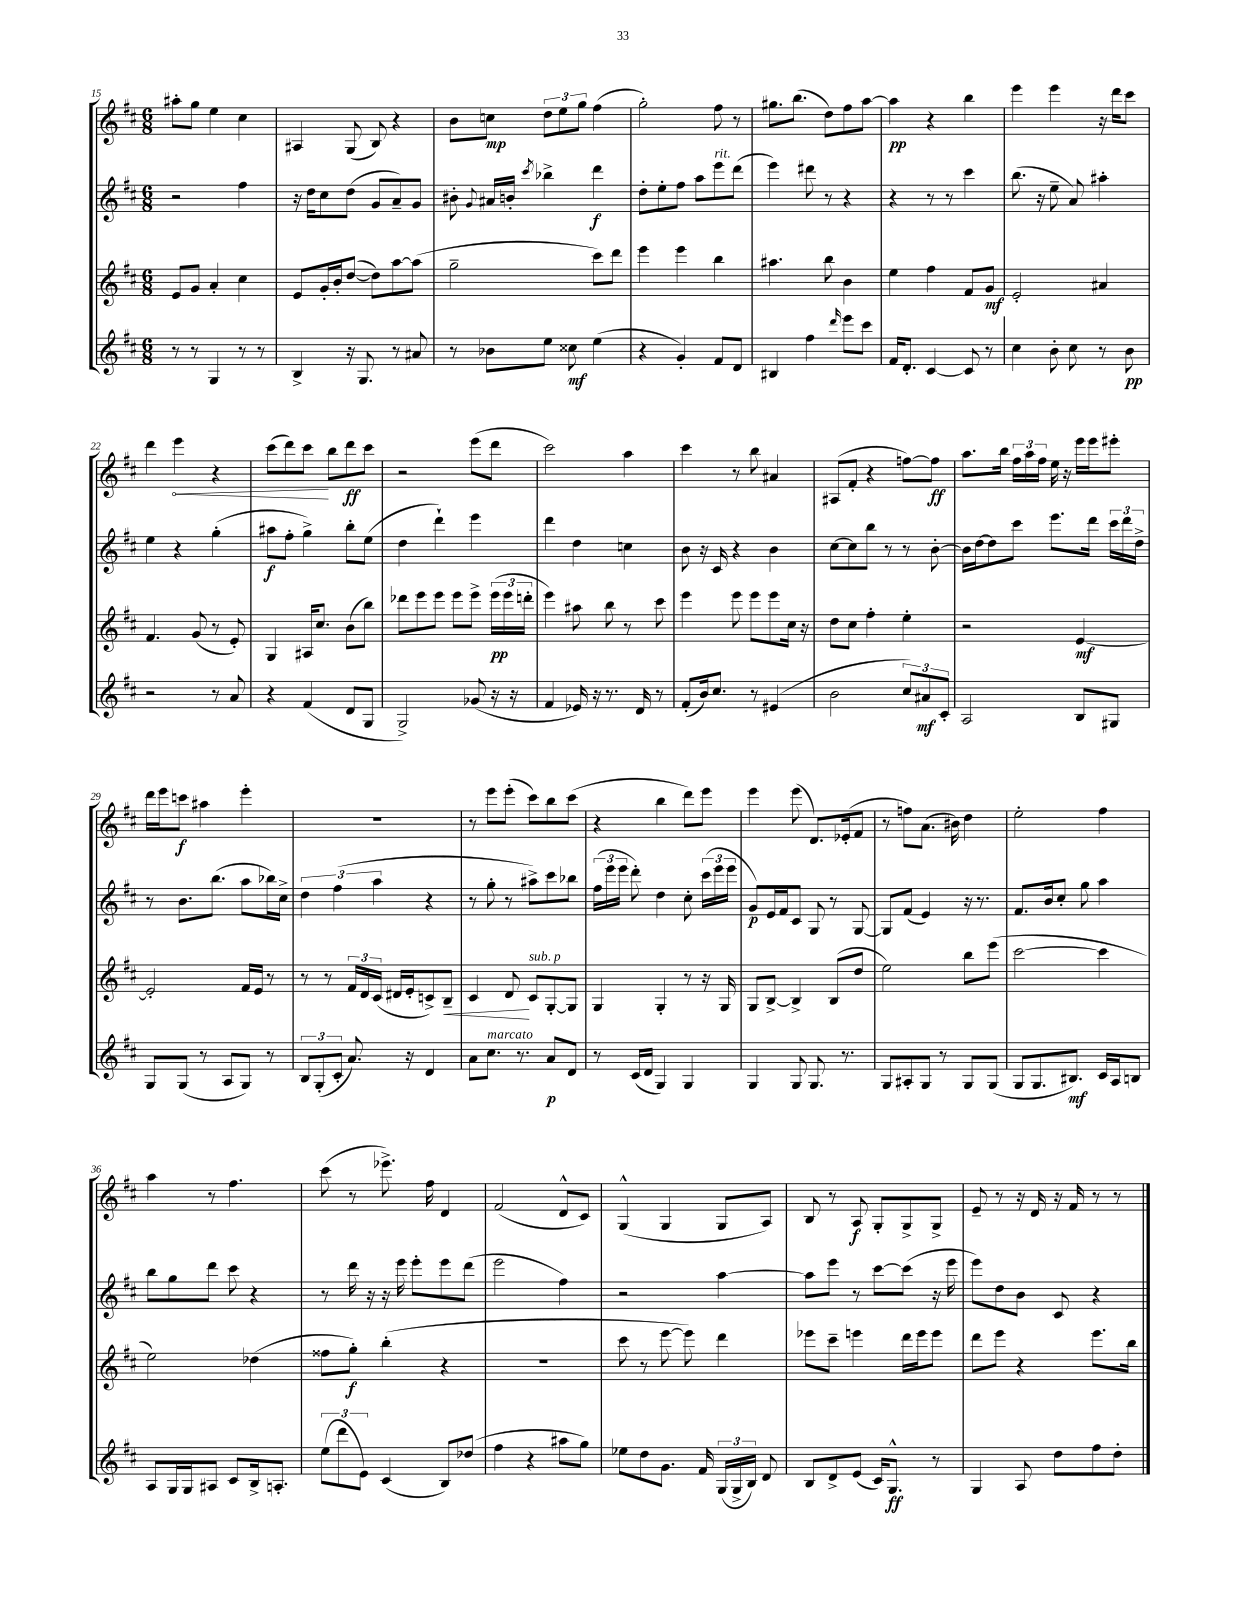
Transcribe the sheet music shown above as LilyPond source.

<<
\new StaffGroup <<
\new Staff = "s0" {
    \clef treble \key d \major \numericTimeSignature \time 6/8
    \autoBeamOff ais''8[-. g''8] e''4 cis''4 |
    ais4 g8( b8) r4 |
    b'8[ c''8]\mp \tuplet 3/2 { d''8[ e''8 g''8] } fis''4( |
    g''2-.) fis''8 r8 |
    gis''8.[ b''8.]( d''8[) fis''8 a''8]~ |
    a''4\pp r4 b''4 |
    e'''4 e'''4 r16 d'''16[ cis'''8] |
    d'''4 \once \override Hairpin.circled-tip = ##t e'''4\< r4 |
    cis'''8[( d'''8) cis'''8]\! b''8[ d'''8\ff cis'''8] |
    r2 e'''8[( d'''8] |
    cis'''2) a''4 |
    cis'''4 r8 b''8 ais'4 |
    ais8[( fis'8]-. r4 f''8[~) f''8]\ff |
    a''8.[ b''16] \tuplet 3/2 { fis''16[ a''16 fis''16] } e''16 r16 e'''16[ e'''16 eis'''8]-. |
    d'''16[ e'''16 c'''8]\f ais''4 e'''4-. |
    R2. |
    r8 e'''8[ e'''8]-.( cis'''8[) b''8 cis'''8]( |
    r4 b''4 d'''8[) e'''8] |
    e'''4 e'''8( d'8.[) ees'16-.( fis'8] |
    r8 f''8[) a'8.]( bis'16) d''4 |
    e''2-. fis''4 |
    a''4 r8 fis''4. |
    cis'''8( r8 ees'''8.->) fis''16 d'4 |
    fis'2( d'8[-^ cis'8]) |
    g4-^( g4 g8[ a8]) |
    b8 r8 a8\f g8[-. g8-> g8]-> |
    e'8-- r8 r16 d'16 r16 fis'16 r8 r8 \bar "|." |
}
\new Staff = "s1" {
    \clef treble \key d \major \numericTimeSignature \time 6/8
    \autoBeamOff r2 fis''4 |
    r16 d''16[ cis''8 d''8]( g'8[ a'8--) g'8] |
    bis'8-. \appoggiatura { g'8 } ais'16[ b'16]-. \acciaccatura { cis'''8 } bes''4-> d'''4\f |
    d''8[-. e''8-. fis''8] a''8[ e'''8^\markup { \italic "rit." } d'''8]( |
    e'''4) dis'''8 r8 r4 |
    r4 r8 r8 cis'''4 |
    b''8.( r16 e''8-- a'8) ais''4-. |
    e''4 r4 g''4-.( |
    ais''8[\f fis''8]-. g''4->) b''8[-. e''8]( |
    d''4 d'''4-!) e'''4 |
    d'''4 d''4 c''4 |
    b'8 r16 cis'16 r4 b'4 |
    cis''8[~ cis''8 b''8] r8 r8 b'8~-. |
    b'16[ d''16~ d''8 cis'''8] e'''8.[ d'''16] \tuplet 3/2 { cis'''16[ d'''16 d''16]-> } |
    r8 b'8.[ b''8.]( a''8[ bes''16) cis''16]-> |
    \tuplet 3/2 { d''4 fis''4( a''4 } r4 |
    r8 g''8-. r8 ais''8[->) cis'''8 bes''8] |
    \tuplet 3/2 { fis''16[( e'''16 e'''16] } d'''8-.) d''4 cis''8-. \tuplet 3/2 { cis'''16[( e'''16 e'''16] } |
    g'8[\p) e'16 fis'16 cis'8] g8 r8 g8~ |
    g8[ fis'8]( e'4) r16 r8. |
    fis'8.[ b'16 cis''8]-. g''8 a''4 |
    b''8[ g''8 d'''8] cis'''8 r4 |
    r8 d'''16 r16 r16 e'''16 e'''8[-. e'''8 d'''8]( |
    e'''2 fis''4) |
    r2 a''4~ |
    a''8[ e'''8] r8 cis'''8[~ cis'''8]( r16 e'''16 |
    e'''8[) d''8 b'8] cis'8 r4 \bar "|." |
}
\new Staff = "s2" {
    \clef treble \key d \major \numericTimeSignature \time 6/8
    \autoBeamOff e'8[ g'8] a'4-. cis''4 |
    e'8[ g'16-. b'16-. d''8]~( d''8[) a''8~ a''8]( |
    g''2-- cis'''8[) d'''8] |
    e'''4 e'''4 b''4 |
    ais''4. b''8 b'4 |
    e''4 fis''4 fis'8[ g'8]\mf |
    e'2-. ais'4 |
    fis'4. g'8( r8 e'8-.) |
    g4 ais16[ cis''8.] b'8[( b''8]) |
    des'''8[ e'''8 e'''8] e'''8[ e'''8]-> \tuplet 3/2 { e'''16[\pp( e'''16 d'''16]-. } |
    e'''4) ais''8 b''8 r8 cis'''8 |
    e'''4 e'''8 e'''8[ e'''8 cis''16] r16 |
    d''8[ cis''8] fis''4-. e''4-. |
    r2 e'4~\mf |
    e'2-. fis'16[ e'16] r8 |
    r8 r8 \tuplet 3/2 { fis'16[ d'16 cis'16]( } dis'16[ e'16-. c'8->) b8]--\< |
    cis'4 d'8\! cis'8[^\markup { \italic "sub. p" } g8~-. g8] |
    g4 g4-. r8 r16 g16 |
    g8[ b8]~-> b4-> b8[( d''8] |
    e''2) b''8[ e'''8]( |
    cis'''2~ cis'''4 |
    e''2) des''4( |
    fisis''8[ g''8]-.\f) b''4-.( r4 |
    R2. |
    cis'''8 r8 e'''8~ e'''8) d'''4 |
    ees'''8[ cis'''8]-- e'''4 d'''16[ e'''16 e'''8] |
    d'''8[ e'''8] r4 e'''8.[ b''16] \bar "|." |
}
\new Staff = "s3" {
    \clef treble \key d \major \numericTimeSignature \time 6/8
    \autoBeamOff r8 r8 g4 r8 r8 |
    b4-> r16 g8. r8 ais'8 |
    r8 bes'8[ e''8] cisis''8\mf e''4( |
    r4 g'4-.) fis'8[ d'8] |
    bis4 fis''4 \grace { d'''16 } e'''8[ cis'''8] |
    fis'16[ d'8.]-. cis'4~ cis'8 r8 |
    cis''4 b'8-. cis''8 r8 b'8\pp |
    r2 r8 a'8 |
    r4 fis'4( d'8[ g8] |
    g2->) ges'8( r16 r16 |
    fis'4 ees'16) r16 r8. d'16 r8 |
    fis'8[-.( b'16) cis''8.] r8 eis'4( |
    b'2 \tuplet 3/2 { cis''8[) ais'8\mf cis'8]-. } |
    a2 b8[ gis8] |
    g8[ g8]( r8 a8[ g8]) r8 |
    \tuplet 3/2 { b8[ g8-.( cis'8]-. } a'8.) r16 d'4 |
    a'8[ cis''8.]^\markup { \italic "marcato" } r8. a'8[\p d'8] |
    r8 cis'16[( d'16] g4) g4 |
    g4 g8 g8. r8. |
    g8[ ais8-. g8] r8 g8[ g8]( |
    g8[ g8. bis8.]\mf) cis'16[ a16 b8] |
    a8[ g16 g16 ais8] cis'8[ b16-> a8.]-. |
    \tuplet 3/2 { e''8[( d'''8 e'8]) } cis'4( b8[) des''8]( |
    fis''4 r4 ais''8[ g''8]) |
    ees''8[ d''8 g'8.] fis'16 \tuplet 3/2 { g16[( g16-> b16]) } d'8 |
    b8[ d'8-> e'8]( cis'16[) g8.]-^\ff r8 |
    g4 a8 d''8[ fis''8 d''8]-. \bar "|." |
}
>>
>>
\layout { \context { \Score currentBarNumber = #15 } }
